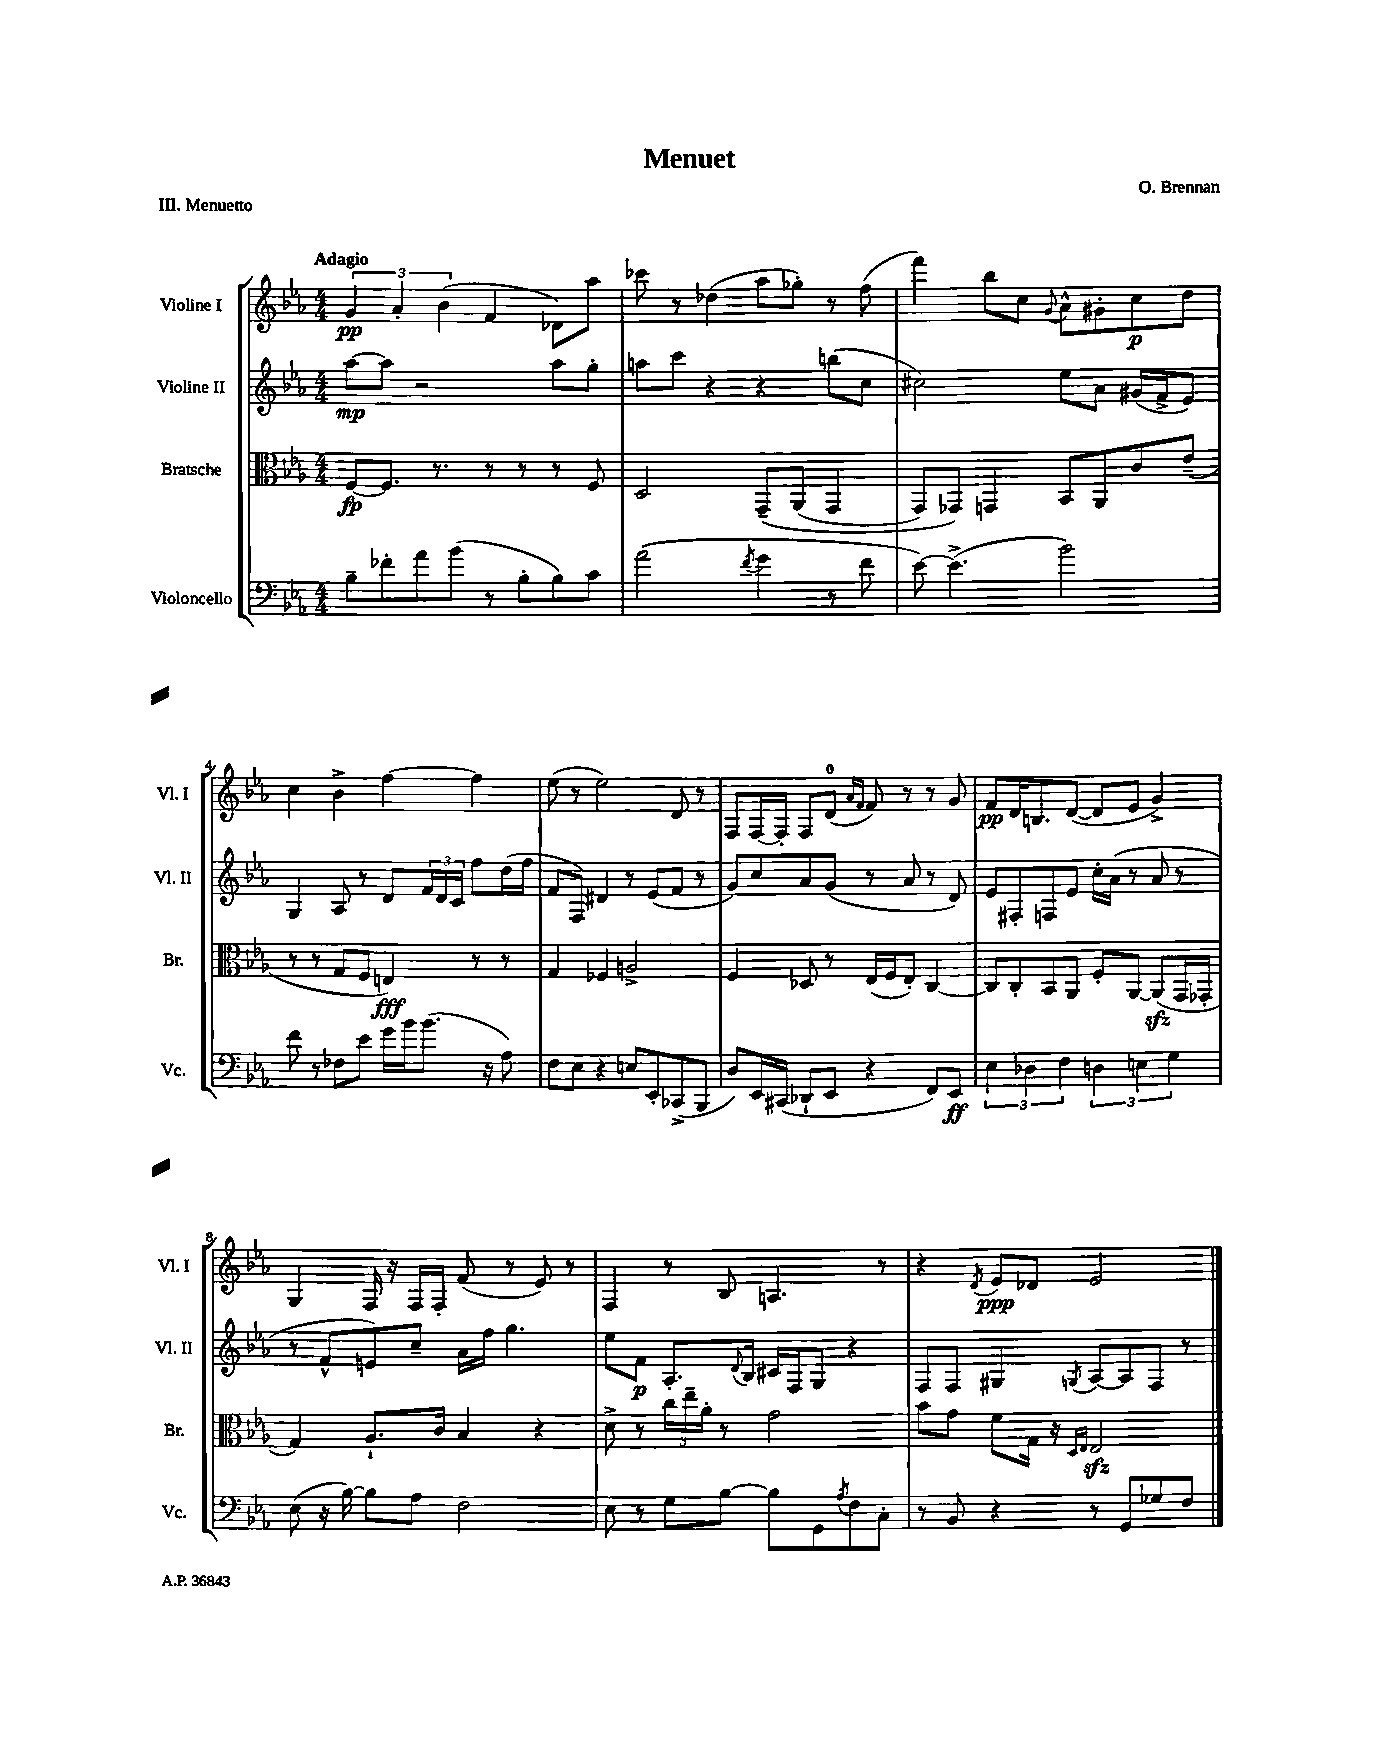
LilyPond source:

\header { title = "Menuet" composer = "O. Brennan" piece = "III. Menuetto" }
<<
\new StaffGroup <<
\new Staff = "s0" \with { instrumentName = "Violine I" shortInstrumentName = "Vl. I" } {
    \clef treble \key ees \major \numericTimeSignature \time 4/4 \tempo "Adagio"
    \tuplet 3/2 { g'4\pp aes'4-. bes'4( } f'4 des'8) aes''8 |
    ces'''8 r8 des''4( aes''8 ges''8-.) r8 f''8( |
    f'''4) bes''8 c''8 \appoggiatura { g'8 } aes'8-^ gis'8-. c''8\p d''8 |
    c''4 bes'4-> f''4~ f''4 |
    ees''8( r8 ees''2) d'8 r8 |
    f8 f16~ f16-. f8 d'8-0( \grace { aes'16 f'16 } f'8) r8 r8 g'8 |
    f'8\pp d'16 b8. d'8~( d'8 ees'8 g'4->) |
    g4 f16 r16 f16 f16-. f'8( r8 ees'8) r8 |
    f4 r8 bes8 a4. r8 |
    r4 \acciaccatura { d'8 } ees'8\ppp des'8 ees'2 \bar "|." |
}
\new Staff = "s1" \with { instrumentName = "Violine II" shortInstrumentName = "Vl. II" } {
    \clef treble \key ees \major \numericTimeSignature \time 4/4
    aes''8~\mp aes''8 r2 aes''8 g''8-. |
    a''8 c'''8 r4 r4 b''8( c''8 |
    cis''2) ees''8 aes'8 gis'16( f'16-> ees'8) |
    g4 aes8 r8 d'8 \tuplet 3/2 { f'16 d'16 c'16 } f''8 d''16( f''16 |
    f'8 f8) dis'4 r8 ees'8( f'8 r8 |
    g'8) c''8 aes'8 g'8( r8 aes'8 r8 d'8) |
    ees'8 fis8-. f8 ees'8 c''16-. aes'16( r8 aes'8 r8 |
    r8 f'8-^ e'8) c''8-- aes'16 f''16 g''4. |
    ees''8 f'8\p aes8.-. \appoggiatura { d'8 } bes16 cis'16 f16 g8 r4 |
    f8 f8 gis4 \acciaccatura { g8 } aes8~ aes8 f8 r8 \bar "|." |
}
\new Staff = "s2" \with { instrumentName = "Bratsche" shortInstrumentName = "Br." } {
    \clef alto \key ees \major \numericTimeSignature \time 4/4
    f8~\fp f8. r8. r8 r8 r8 f8 |
    d2 g,8--\( aes,8( g,4 |
    g,8) ges,8\) g,4 bes,8 aes,8 c'8 ees'8--( |
    r8 r8 g8 f8 e4\fff) r8 r8 |
    g4 fes4 a2-> |
    f4 des8 r8 ees16( f16 ees8-.) c4~ |
    c8 c8-. bes,8 aes,8 f8-. aes,8~ aes,8\sfz( g,16 ges,16-. |
    g4) aes8.-! c'16 bes4 r4 |
    d'8-> r8 \tuplet 3/2 { c''16 ees''16-- aes'16-. } r8 g'2 |
    bes'8 g'8 f'8 g16 r16 \grace { d16 ees16 } ees2\sfz \bar "|." |
}
\new Staff = "s3" \with { instrumentName = "Violoncello" shortInstrumentName = "Vc." } {
    \clef bass \key ees \major \numericTimeSignature \time 4/4
    bes8-- fes'8-. aes'8 bes'8( r8 bes8-. bes8) c'8 |
    aes'2( \acciaccatura { f'8 } g'4 r8 f'8 |
    ees'8~) ees'4.->( bes'2) |
    f'8 r8 fes8 ees'8 g'16 bes'16 bes'8.( r16 aes8) |
    f8 ees8 r4 e8 ees,8-. ces,8->( bes,,8 |
    d8) ees,16 cis,16( des,8-! ees,8 r4 f,8) ees,8\ff |
    \tuplet 3/2 { ees4 des4 f4 } \tuplet 3/2 { d4 e4 g4 } |
    ees8( r16 bes16~) bes8 aes8 f2 |
    ees8 r8 g8 bes8~ bes8 g,8 \acciaccatura { aes8 } f8 c8-. |
    r8 bes,8 r4 r8 g,8 ges8 f8 \bar "|." |
}
>>
>>
